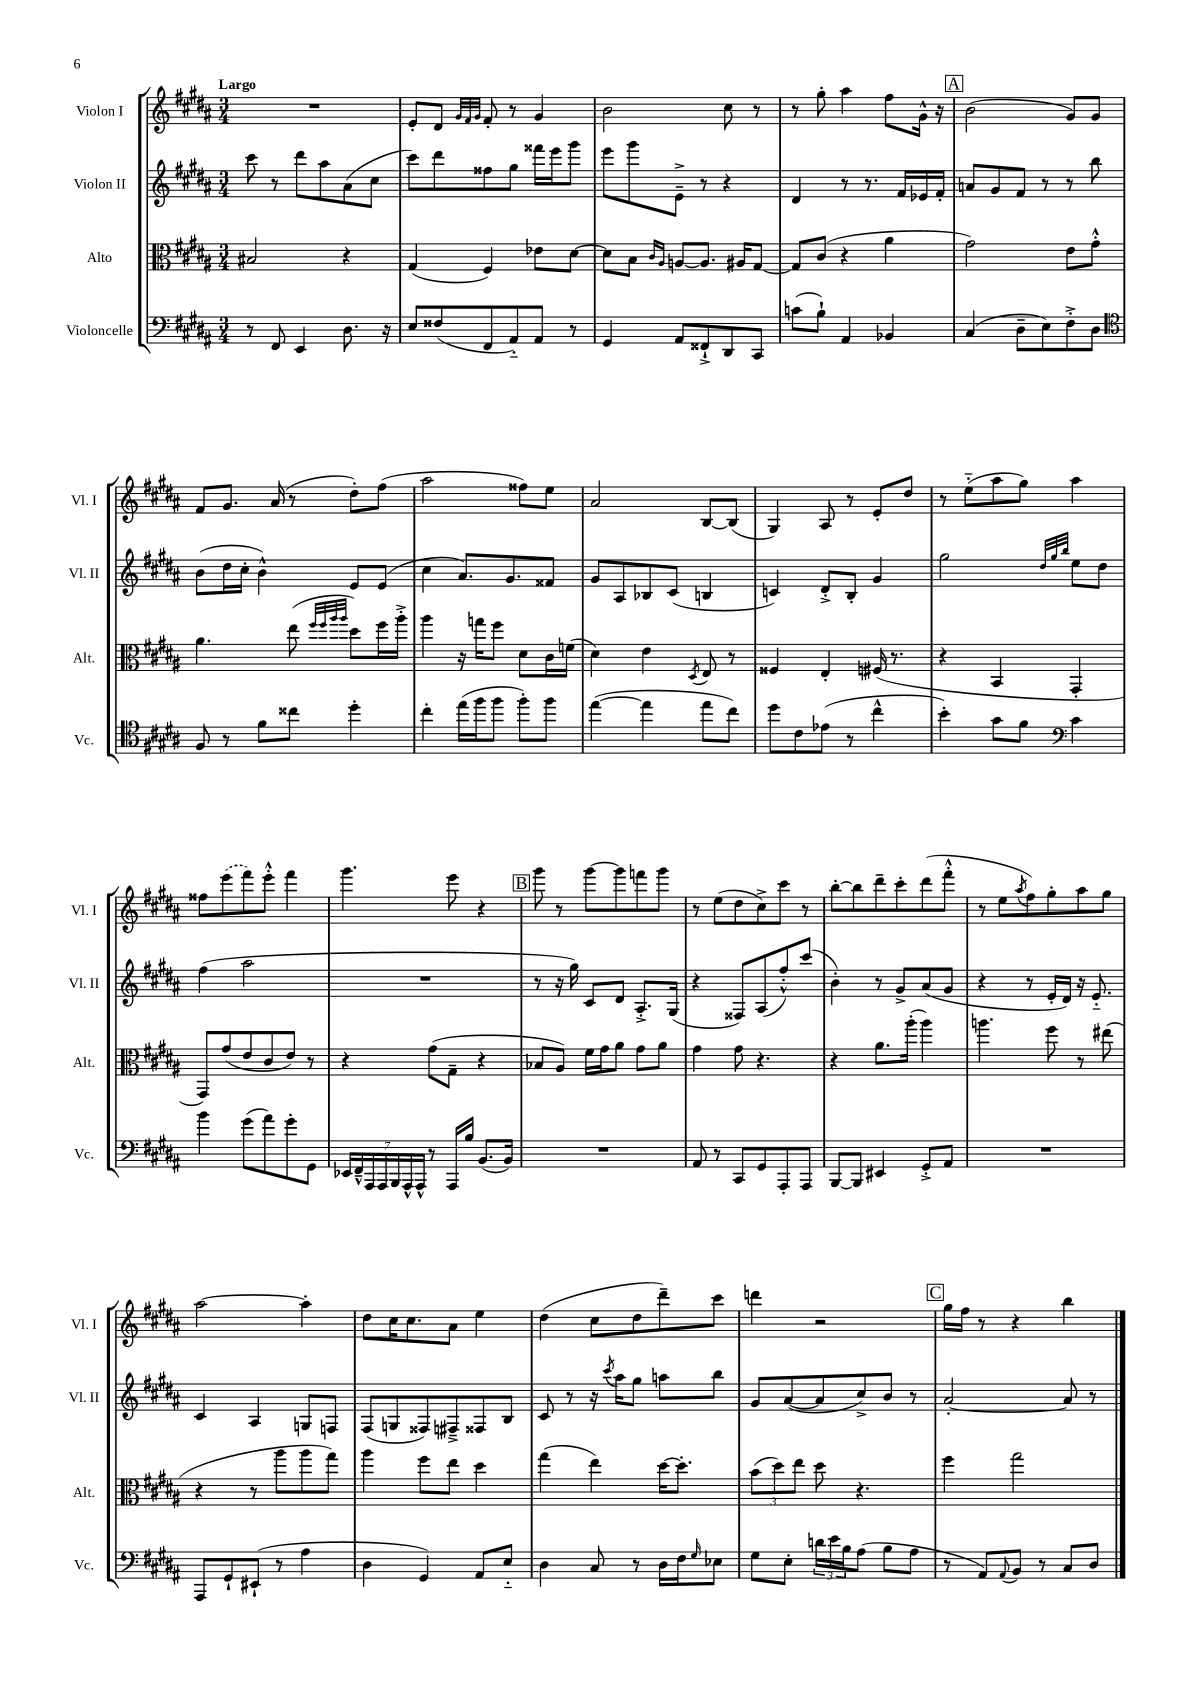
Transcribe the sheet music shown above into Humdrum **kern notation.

**kern	**kern	**kern	**kern
*part4	*part3	*part2	*part1
*staff4	*staff3	*staff2	*staff1
*I"Violoncelle	*I"Alto	*I"Violon II	*I"Violon I
*I'Vc.	*I'Alt.	*I'Vl. II	*I'Vl. I
*clefF4	*clefC3	*clefG2	*clefG2
*k[f#c#g#d#a#]	*k[f#c#g#d#a#]	*k[f#c#g#d#a#]	*k[f#c#g#d#a#]
*M3/4	*M3/4	*M3/4	*M3/4
=1	=1	=1	=1
!	!	!	!LO:TX:a:B:t=Largo
8r	2B#X/	8ccc#\	2.r
8FF#/	.	8r	.
4EE/	.	8ddd#\L	.
.	.	8aa#\	.
8.D#\	4r	(8a#\	.
.	.	8cc#\J	.
16r	.	.	.
=2	=2	=2	=2
8E/L	(4G#/	8ccc#\L)	8e'/L
(8F##X/	.	8ddd#\	8d#/J
.	.	.	32qqg#/LLL
.	.	.	32qqf#/
.	.	.	32qqg#/JJJ
8FF#/	4F#/)	8ff##X\	8f#'/
8AA#/)	.	8gg#\J	8r
8AA#/J	8e-X\L	16fff##X\LL	4g#/
.	.	16eee\J	.
8r	[8d#\J	8ggg#\J	.
=3	=3	=3	=3
4GG#/	8d#\L]	8eee\L	2b\
.	8B\J	8ggg#\	.
.	16qqc#/LL	.	.
.	16qqA#/JJ	.	.
8AA#/L	[8An/L	8e~^\J	.
8FF##X`^/	8.A/J]	8r	.
8DD#/	.	4r	8cc#\
.	16A#X/KL	.	.
8CC#/J	[8G#/J	.	8r
=4	=4	=4	=4
(8cn\L	8G#/L]	4d#/	8r
8B`\J)	(8c#/J	.	8gg#'\
4AA#/	4r	8r	4aa#\
.	.	8.r	.
4BB-X/	4a#\	.	8ff#\L
.	.	16f#/LL	.
.	.	16e-X/	16g#^^\Jk
.	.	16f#'/JJ	16r
!!LO:REH:place=s1:t=A
=5	=5	=5	=5
(4C#/	2g#\)	8an/L	(2b\
.	.	8g#/	.
8D#~\L	.	8f#/J	.
8E\)	.	8r	.
8F#'^\	8e\L	8r	8g#/L)
8D#\J	8g#'^^\J	8bb\	8g#/J
!!LO:LB:g=z
=6	=6	=6	=6
*clefC4	*	*	*
8F#/	4.a#\	(8b\L	8f#/L
8r	.	16dd#\L	8.g#/J
.	.	16cc#'\JJ	.
8f#\L	.	4b^^\)	.
.	.	.	(16a#/
8cc##X\J	(8ee\	.	8r
.	32qqff#/LLL	.	.
.	32qqff#/	.	.
.	32qqaa#/	.	.
.	32qqaa#/JJJ	.	.
4dd#'\	8dd#\L)	8e/L	8dd#'\L)
.	16ff#\L	(8e/J	(8ff#\J
.	16aa#'^\JJ	.	.
=7	=7	=7	=7
4cc#'\	4aa#\	4cc#\	2aa#\
(16ee\LL	16r	8.a#/L)	.
16ff#\J	16ggn\KL	.	.
8ff#\J	8ff#\J	.	.
.	.	8.g#/	.
8ff#'\L)	8d#\L	.	8ff##X\L)
8ff#\J	16c#\L	8f##X/J	8ee\J
.	(16fn\JJ	.	.
=8	=8	=8	=8
([4ee\	4d#\)	8g#/L	2a#/
.	.	8A#/	.
4ee\]	4e\	8B-X/	.
.	.	(8c#/J	.
.	8qD#/	.	.
8ee\L	8E/	4Bn/	[8B/L
8cc#\J)	8r	.	(8B/J]
=9	=9	=9	=9
8dd#\L	4F##X/	4cn/)	4G#/)
8c#\	.	.	.
(8e-X\J	4E'/	8d#'^/L	8A#/
8r	.	8B'/J	8r
4cc#^^\	(16F#X/	4g#/	8e'/L
.	8.r	.	.
.	.	.	8dd#/J
=10	=10	=10	=10
4b'\)	4r	2gg#\	8r
.	.	.	(8ee\L
8g#\L	4BB/	.	8aa#\
8f#\J	.	.	8gg#\J)
*clefF4	*	*	*
.	.	32qqdd#/LLL	.
.	.	32qqgg#/	.
.	.	32qqbb/JJJ	.
4c#\	4GG#'/	8ee\L	4aa#\
.	.	8dd#\J	.
!!LO:LB:g=z
=11	=11	=11	=11
4b\	8GG#/L)	(4ff#\	8ff##X\L
.	(8g#/	.	(8eee\
(8g#\L	8e/	2aa#\	8fff#\)
8a#\)	8c#/	.	8eee'^^\J
8g#'\	8e/J)	.	4fff#\
8GG#\J	8r	.	.
=12	=12	=12	=12
28EE-X/LL	4r	2.r	4.ggg#\
28FF#~^^/	.	.	.
28AAA#/	.	.	.
28AAA#/	.	.	.
28BBB/	.	.	.
28AAA#^^/	.	.	.
28AAA#^^/JJ	.	.	.
8r	(8g#\L	.	.
16AAA#/LL	8G#~\J	.	8eee\
16B/JJ	.	.	.
(8.BB/L	4r	.	4r
16BB/Jk)	.	.	.
!!LO:REH:place=s1:t=B
=13	=13	=13	=13
2.r	8B-X/L	8r	8ggg#\
.	8A#/J)	16r	8r
.	.	16gg#\)	.
.	16f#\LL	8c#/L	[8ggg#\L
.	16g#\J	.	.
.	8a#\J	8d#/J	8ggg#\]
.	8g#\L	8.A#'^/L	8fffn\
.	8a#\J	.	8ggg#\J
.	.	(16G#/Jk	.
=14	=14	=14	=14
8AA#/	4g#\	4r	8r
8r	.	.	(8ee\L
8CC#/L	8g#\	8F##X/L)	8dd#\
8GG#/	4.r	(8A#/	8cc#^\)
8AAA#'/	.	8ff#'^^/)	8ccc#\J
8AAA#/J	.	(8ccc#/J	8r
=15	=15	=15	=15
[8BBB/L	4r	4b'\)	[8bb'\L
8BBB/J]	.	.	8bb\]
4EE#X/	8.a#\L	8r	8ddd#~\
.	.	8g#^/L	8ccc#'\
.	(16aa#'\Jk	.	.
8GG#'^/L	4aa#\)	(8a#/	(8ddd#\
8AA#/J	.	8g#/J	8fff#'^^\J
=16	=16	=16	=16
2.r	4.aan\	4r	8r
.	.	.	8ee\L
.	.	.	8qaa#/
.	.	8r	8ff#\)
.	8ff#\	16e'/LL	8gg#'\
.	.	16d#/JJ)	.
.	8r	16r	8aa#\
.	.	8.e/	.
.	(8ee#X\	.	8gg#\J
!!LO:LB:g=z
=17	=17	=17	=17
8AAA#/L	4r	4c#/	[2aa#\
8GG#`/	.	.	.
(8EE#X`/J	8r	4A#/	.
8r	8aa#\L	.	.
4A#\	8aa#\	8Gn/L	4aa#'\]
.	8gg#\J)	8Fn/J	.
=18	=18	=18	=18
4D#\	4aa#\	(8F#/L	8dd#\L
.	.	8Gn/	16cc#\K
.	.	.	8.cc#\
4GG#/)	8ff#\L	8F##X/)	.
.	8ee\J	8F#X~^/	8a#\J
8AA#/L	4dd#\	8F##X/	4ee\
8E/J	.	8B/J	.
=19	=19	=19	=19
4D#\	(4gg#\	8c#/	(4dd#\
.	.	8r	.
8C#/	4ee\)	16r	8cc#\L
.	.	8qccc#/	.
.	.	16aa#\KL	.
8r	.	8gg#\J	8dd#\
16D#\LL	[16dd#\KL	8aan\L	8ddd#~\)
16F#\J	8.dd#'\J]	.	.
16qqG#/	.	.	.
8E-X\J	.	8bb\J	8ccc#\J
=20	=20	=20	=20
8G#\L	(12b\L	8g#/L	4dddn\
.	12dd#\)	.	.
8E'\J	.	([8a#/	.
.	12ee\J	.	.
24dn\LL	8dd#\	8a#/]	2r
24e\	.	.	.
24B\J	.	.	.
(8A#\J	4.r	8cc#^/)	.
8B\L	.	8b/J	.
8A#\J	.	8r	.
!!LO:REH:place=s1:t=C
=21	=21	=21	=21
8r	4ff#\	[2a#'/	16gg#\LL
.	.	.	16ff#\JJ
8AA#/L)	.	.	8r
8qqAA#/	.	.	.
8BB/J	2gg#\	.	4r
8r	.	.	.
8C#/L	.	8a#/]	4bb\
8D#/J	.	8r	.
==	==	==	==
*-	*-	*-	*-
